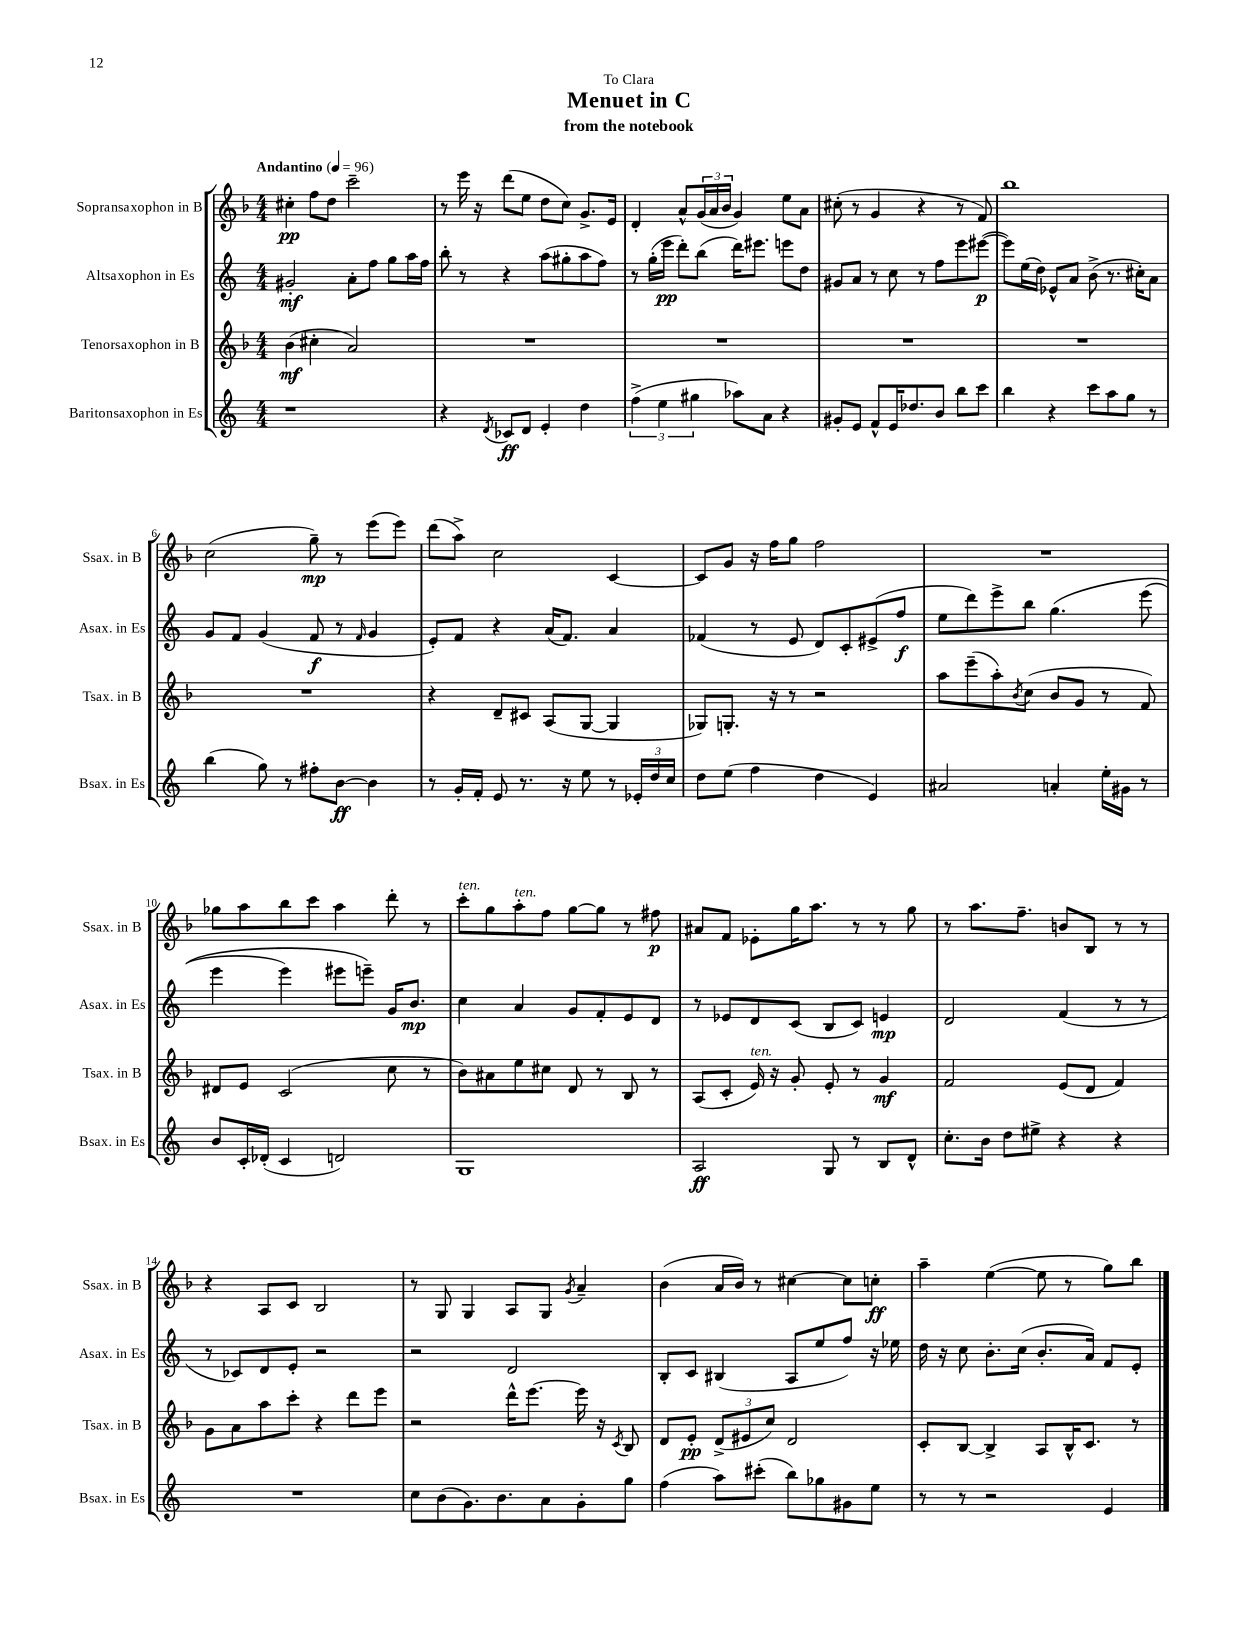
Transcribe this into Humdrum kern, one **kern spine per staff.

**kern	**kern	**kern	**kern
*staff4	*staff3	*staff2	*staff1
*clefG2	*clefG2	*clefG2	*clefG2
*k[]	*k[b-]	*k[]	*k[b-]
*M4/4	*M4/4	*M4/4	*M4/4
*MM96	*MM96	*MM96	*MM96
1r	(4b-	2g#'	4cc#'
.	4cc#'	.	8ff
.	.	.	8dd
.	2a)	8a'	2ccc~
.	.	8ff	.
.	.	8gg	.
.	.	16aa	.
.	.	16ff	.
=	=	=	=
4r	1r	8bb'	8r
.	.	8r	16eee
.	.	.	16r
8qd	.	.	.
8c-	.	4r	(8ddd
8d	.	.	8ee
4e'	.	(8aa	8dd
.	.	8gg#'	8cc)
4dd	.	8aa	8.g^
.	.	8ff)	.
.	.	.	16e
=	=	=	=
(6ff^	1r	8r	4d'
.	.	(16gg'	.
6ee	.	.	.
.	.	16eee	.
.	.	8ddd')	8a^^
6gg#	.	.	.
.	.	(8bb	(24g
.	.	.	24a
.	.	.	24b-
8aa-)	.	16ddd)	4g)
.	.	8.eee#	.
8a	.	.	.
4r	.	8eee	8ee
.	.	8dd	8a
=	=	=	=
8g#'	1r	8g#	(8cc#'
8e	.	8a	8r
8f^^	.	8r	4g
16e	.	8cc	.
8.dd-	.	.	.
.	.	8r	4r
8b	.	8ff	.
8bb	.	8eee	8r
8ccc	.	([8eee#	8f)
=	=	=	=
4bb	1r	8eee#])	1bb-
.	.	(16ee	.
.	.	16dd)	.
4r	.	8e-^^	.
.	.	8a	.
8ccc	.	(8b^	.
8aa	.	8.r	.
8gg	.	.	.
.	.	16cc#')	.
8r	.	8a	.
=	=	=	=
(4bb	1r	8g	(2cc
.	.	8f	.
8gg)	.	(4g	.
8r	.	.	.
8ff#'	.	8f	8gg~)
[8b	.	8r	8r
.	.	16qqf	.
4b]	.	4g	(8eee
.	.	.	8eee)
=	=	=	=
8r	4r	8e')	(8ddd
16g'	.	8f	8aa^)
16f'	.	.	.
8e	8d~	4r	2cc
8.r	8c#	.	.
.	(8A	(16a	.
16r	.	8.f)	.
8ee	[8G	.	.
8r	4G]	4a	[4c
24e-'	.	.	.
24dd	.	.	.
24cc	.	.	.
=	=	=	=
8dd	8G-)	(4f-	8c]
(8ee	8.G'	.	8g
4ff	.	8r	16r
.	16r	.	16ff
.	8r	8e	8gg
4dd	2r	8d)	2ff
.	.	8c'	.
4e)	.	(8e#^	.
.	.	8ff	.
=	=	=	=
2a#	8aa	8ee	1r
.	(8eee~	8ddd)	.
.	8aa')	8eee^	.
.	8qb-	.	.
.	(8cc	8bb	.
4a'	8b-	&(4.gg	.
.	8g	.	.
16ee'	8r	.	.
16g#	.	.	.
8r	8f)	(8eee	.
=	=	=	=
8b	8d#	4eee	8gg-
16c'	8e	.	8aa
(16d-'	.	.	.
4c	(2c	4eee)	8bb-
.	.	.	8ccc
2d)	.	8eee#	4aa
.	.	8eee~&)	.
.	8cc	16g	8ddd'
.	.	8.b	.
.	8r	.	8r
=	=	=	=
1G	8b-)	4cc	8ccc'
.	8a#	.	8gg
.	8ee	4a	8aa'
.	8cc#	.	8ff
.	8d	8g	[8gg
.	8r	8f'	8gg]
.	8B-	8e	8r
.	8r	8d	8ff#
=	=	=	=
2A	(8A	8r	8a#
.	8c'	8e-	8f
.	16e)	8d	8e-'
.	16r	.	.
.	8g'	(8c	16gg
.	.	.	8.aa
8G	8e'	8B	.
8r	8r	8c)	8r
8B	4g	4e	8r
8d^^	.	.	8gg
=	=	=	=
8.cc'	2f	2d	8r
.	.	.	8.aa
16b	.	.	.
8dd	.	.	.
.	.	.	8.ff~
8ee#^	.	.	.
4r	(8e	(4f	8b
.	8d	.	8B-
4r	4f)	8r	8r
.	.	8r	8r
=	=	=	=
1r	8g	8r	4r
.	8a	8c-)	.
.	8aa	8d	8A
.	8ccc'	8e'	8c
.	4r	2r	2B-
.	8ddd	.	.
.	8eee	.	.
=	=	=	=
8cc	2r	2r	8r
(8b	.	.	8G
8.g)	.	.	4G
8.b	.	.	.
.	16ddd^^	2d	8A
.	[8.eee	.	.
8a	.	.	8G
.	.	.	8qg
8g'	16eee]	.	4a~
.	16r	.	.
.	8qc	.	.
8gg	8B-	.	.
=	=	=	=
(4ff	8d	8B'	(4b-
.	8e'	8c	.
8aa)	(12d^	(4B#	16a
.	.	.	16b-)
.	12e#	.	.
(8ccc#'	.	.	8r
.	12cc)	.	.
8bb)	2d	8A	[4cc#
8gg-	.	8ee	.
8g#	.	8ff)	8cc#]
8ee	.	16r	8cc'
.	.	16ee-	.
=	=	=	=
8r	8c'	16dd	4aa~
.	.	16r	.
8r	[8B-	8cc	.
2r	4B-^]	8.b'	([4ee
.	.	(16cc	.
.	8A	8.b'	8ee]
.	16B-^^	.	8r
.	8.c	16a)	.
4e	.	8f	8gg)
.	8r	8e'	8bb-
==	==	==	==
*-	*-	*-	*-
